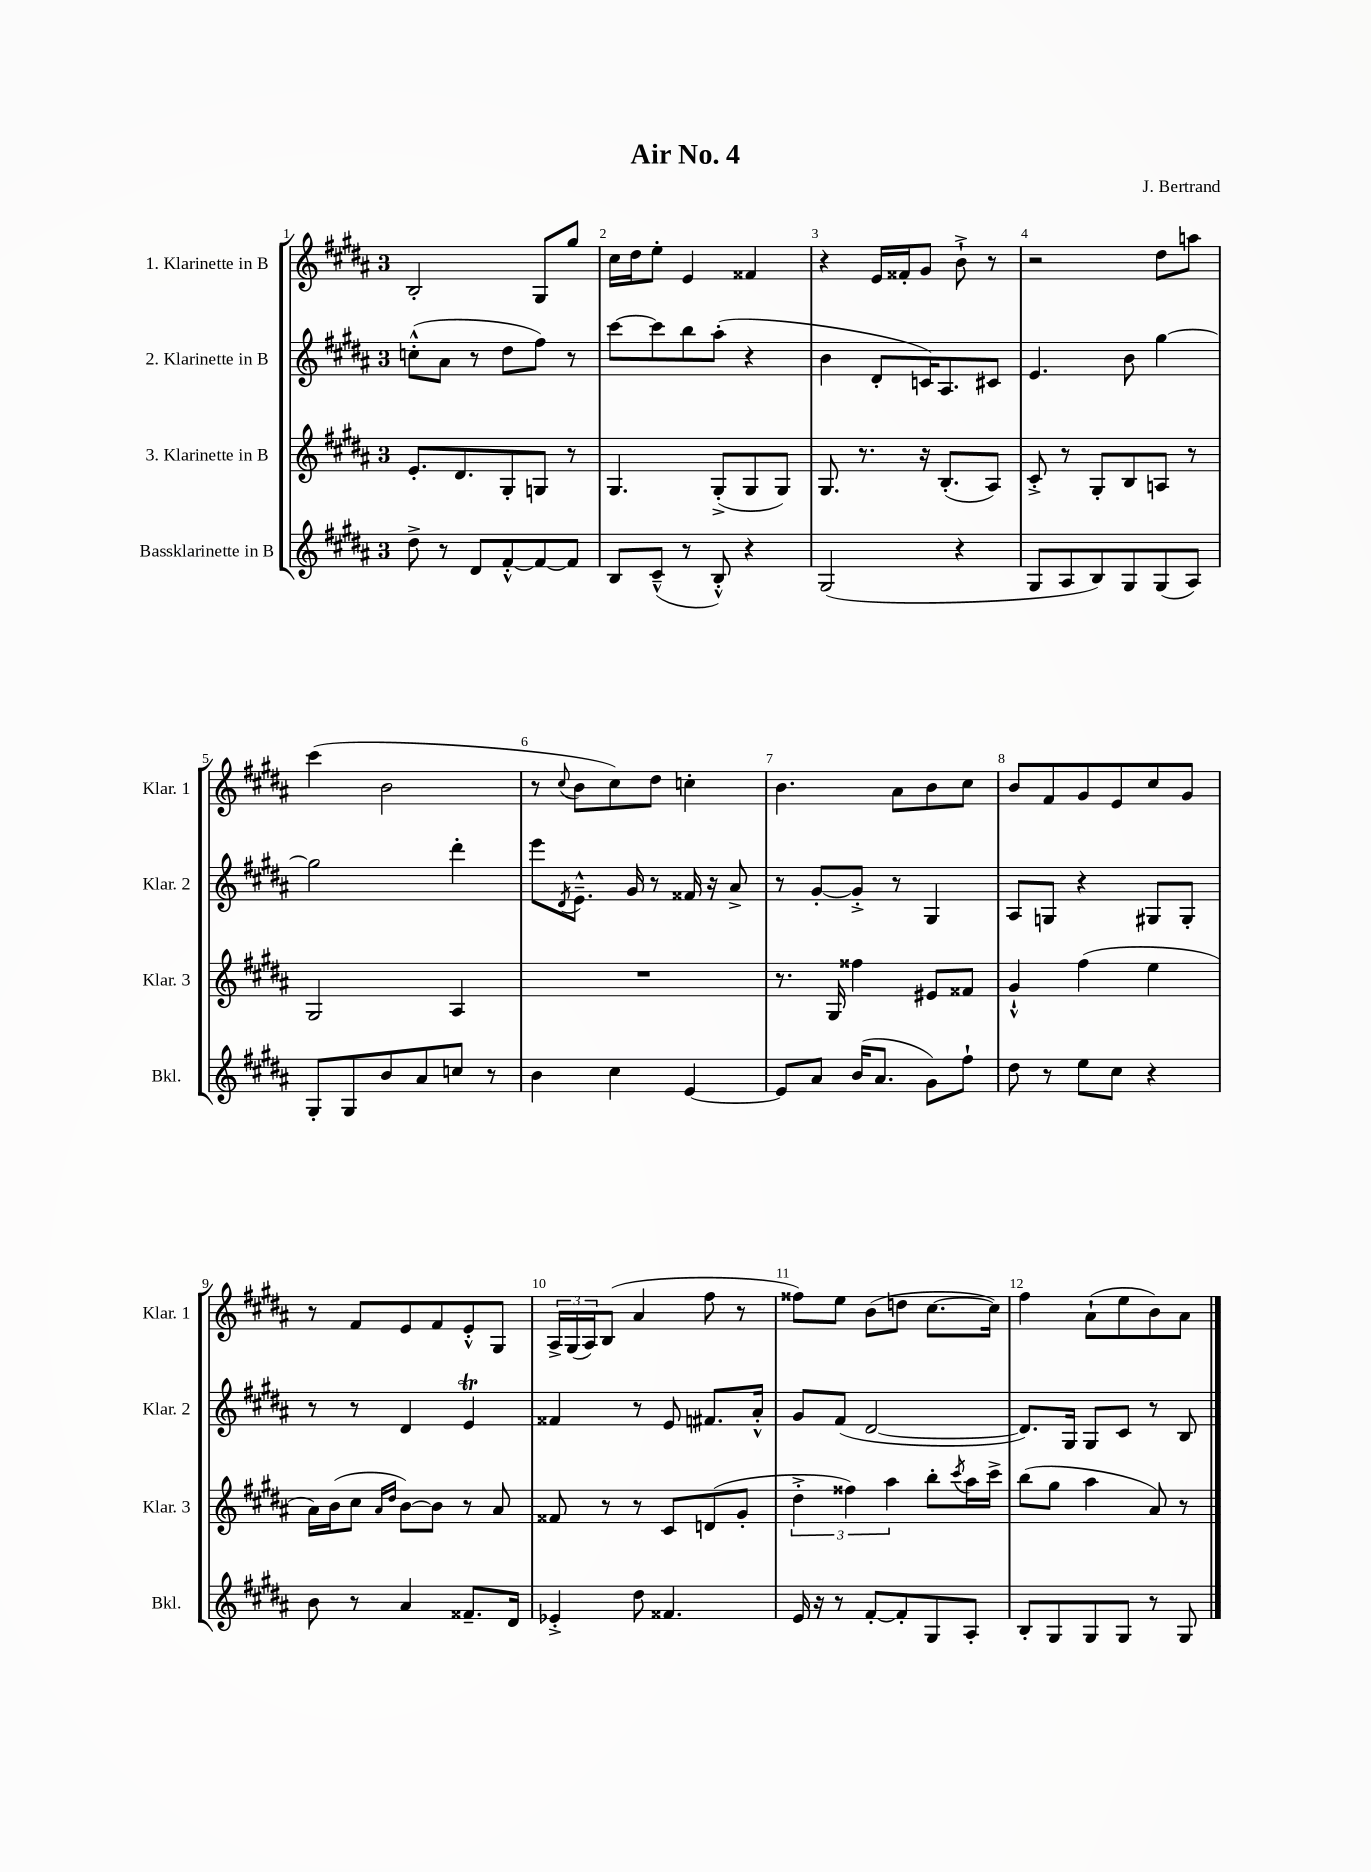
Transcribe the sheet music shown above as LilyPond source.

\header { title = "Air No. 4" composer = "J. Bertrand" }
<<
\new StaffGroup <<
\new Staff = "s0" \with { instrumentName = "1. Klarinette in B" shortInstrumentName = "Klar. 1" } {
    \clef treble \key b \major \once \override Staff.TimeSignature.style = #'single-digit \time 3/4
    b2-. gis8 gis''8 |
    cis''16 dis''16 e''8-. e'4 fisis'4 |
    r4 e'16 fisis'16-. gis'8 b'8-!-> r8 |
    r2 dis''8 a''8 |
    cis'''4( b'2 |
    r8 \appoggiatura { cis''8 } b'8 cis''8) dis''8 c''4-. |
    b'4. ais'8 b'8 cis''8 |
    b'8 fis'8 gis'8 e'8 cis''8 gis'8 |
    r8 fis'8 e'8 fis'8 e'8-.-^ gis8 |
    \tuplet 3/2 { ais16-> gis16( ais16) } b8( ais'4 fis''8 r8 |
    fisis''8) e''8 b'8( d''8 cis''8.~ cis''16) |
    fis''4 ais'8-!( e''8 b'8) ais'8 \bar "|." |
}
\new Staff = "s1" \with { instrumentName = "2. Klarinette in B" shortInstrumentName = "Klar. 2" } {
    \clef treble \key b \major \once \override Staff.TimeSignature.style = #'single-digit \time 3/4
    c''8-.-^( ais'8 r8 dis''8 fis''8) r8 |
    cis'''8~ cis'''8 b''8 ais''8-.( r4 |
    b'4 dis'8-. c'16) ais8. cis'8 |
    e'4. b'8 gis''4~ |
    gis''2 dis'''4-. |
    e'''8 \acciaccatura { dis'8 } e'8.---^ gis'16 r8 fisis'16 r16 ais'8-> |
    r8 gis'8~-. gis'8-.-> r8 gis4 |
    ais8 g8 r4 gis8 gis8-. |
    r8 r8 dis'4 e'4\trill |
    fisis'4 r8 e'8 fis'8. ais'16-.-^ |
    gis'8 fis'8( dis'2~ |
    dis'8.) gis16 gis8 cis'8 r8 b8 \bar "|." |
}
\new Staff = "s2" \with { instrumentName = "3. Klarinette in B" shortInstrumentName = "Klar. 3" } {
    \clef treble \key b \major \once \override Staff.TimeSignature.style = #'single-digit \time 3/4
    e'8.-. dis'8. gis8-. g8 r8 |
    gis4. gis8-.->( gis8 gis8) |
    gis8. r8. r16 b8.-.( ais8) |
    cis'8-.-> r8 gis8-. b8 a8 r8 |
    gis2 ais4 |
    R2. |
    r8. gis16 fisis''4 eis'8 fisis'8 |
    gis'4-!-^ fis''4( e''4 |
    ais'16) b'16( cis''8 \grace { ais'16 dis''16 } b'8~) b'8 r8 ais'8 |
    fisis'8 r8 r8 cis'8 d'8( gis'8-. |
    \tuplet 3/2 { dis''4-.-> fisis''4) ais''4 } b''8-. \acciaccatura { cis'''8 } ais''16 cis'''16-> |
    b''8( gis''8 ais''4 ais'8) r8 \bar "|." |
}
\new Staff = "s3" \with { instrumentName = "Bassklarinette in B" shortInstrumentName = "Bkl." } {
    \clef treble \key b \major \once \override Staff.TimeSignature.style = #'single-digit \time 3/4
    dis''8-> r8 dis'8 fis'8~-.-^ fis'8~ fis'8 |
    b8 cis'8---^( r8 b8-.-^) r4 |
    gis2( r4 |
    gis8 ais8 b8) gis8 gis8( ais8) |
    gis8-. gis8 b'8 ais'8 c''8 r8 |
    b'4 cis''4 e'4~ |
    e'8 ais'8 b'16( ais'8. gis'8) fis''8-! |
    dis''8 r8 e''8 cis''8 r4 |
    b'8 r8 ais'4 fisis'8.-- dis'16 |
    ees'4-.-> dis''8 fisis'4. |
    e'16 r16 r8 fis'8~-. fis'8-. gis8 ais8-. |
    b8-. gis8 gis8 gis8 r8 gis8 \bar "|." |
}
>>
>>
\layout { \context { \Score \override BarNumber.break-visibility = ##(#f #t #t) barNumberVisibility = #all-bar-numbers-visible } }
